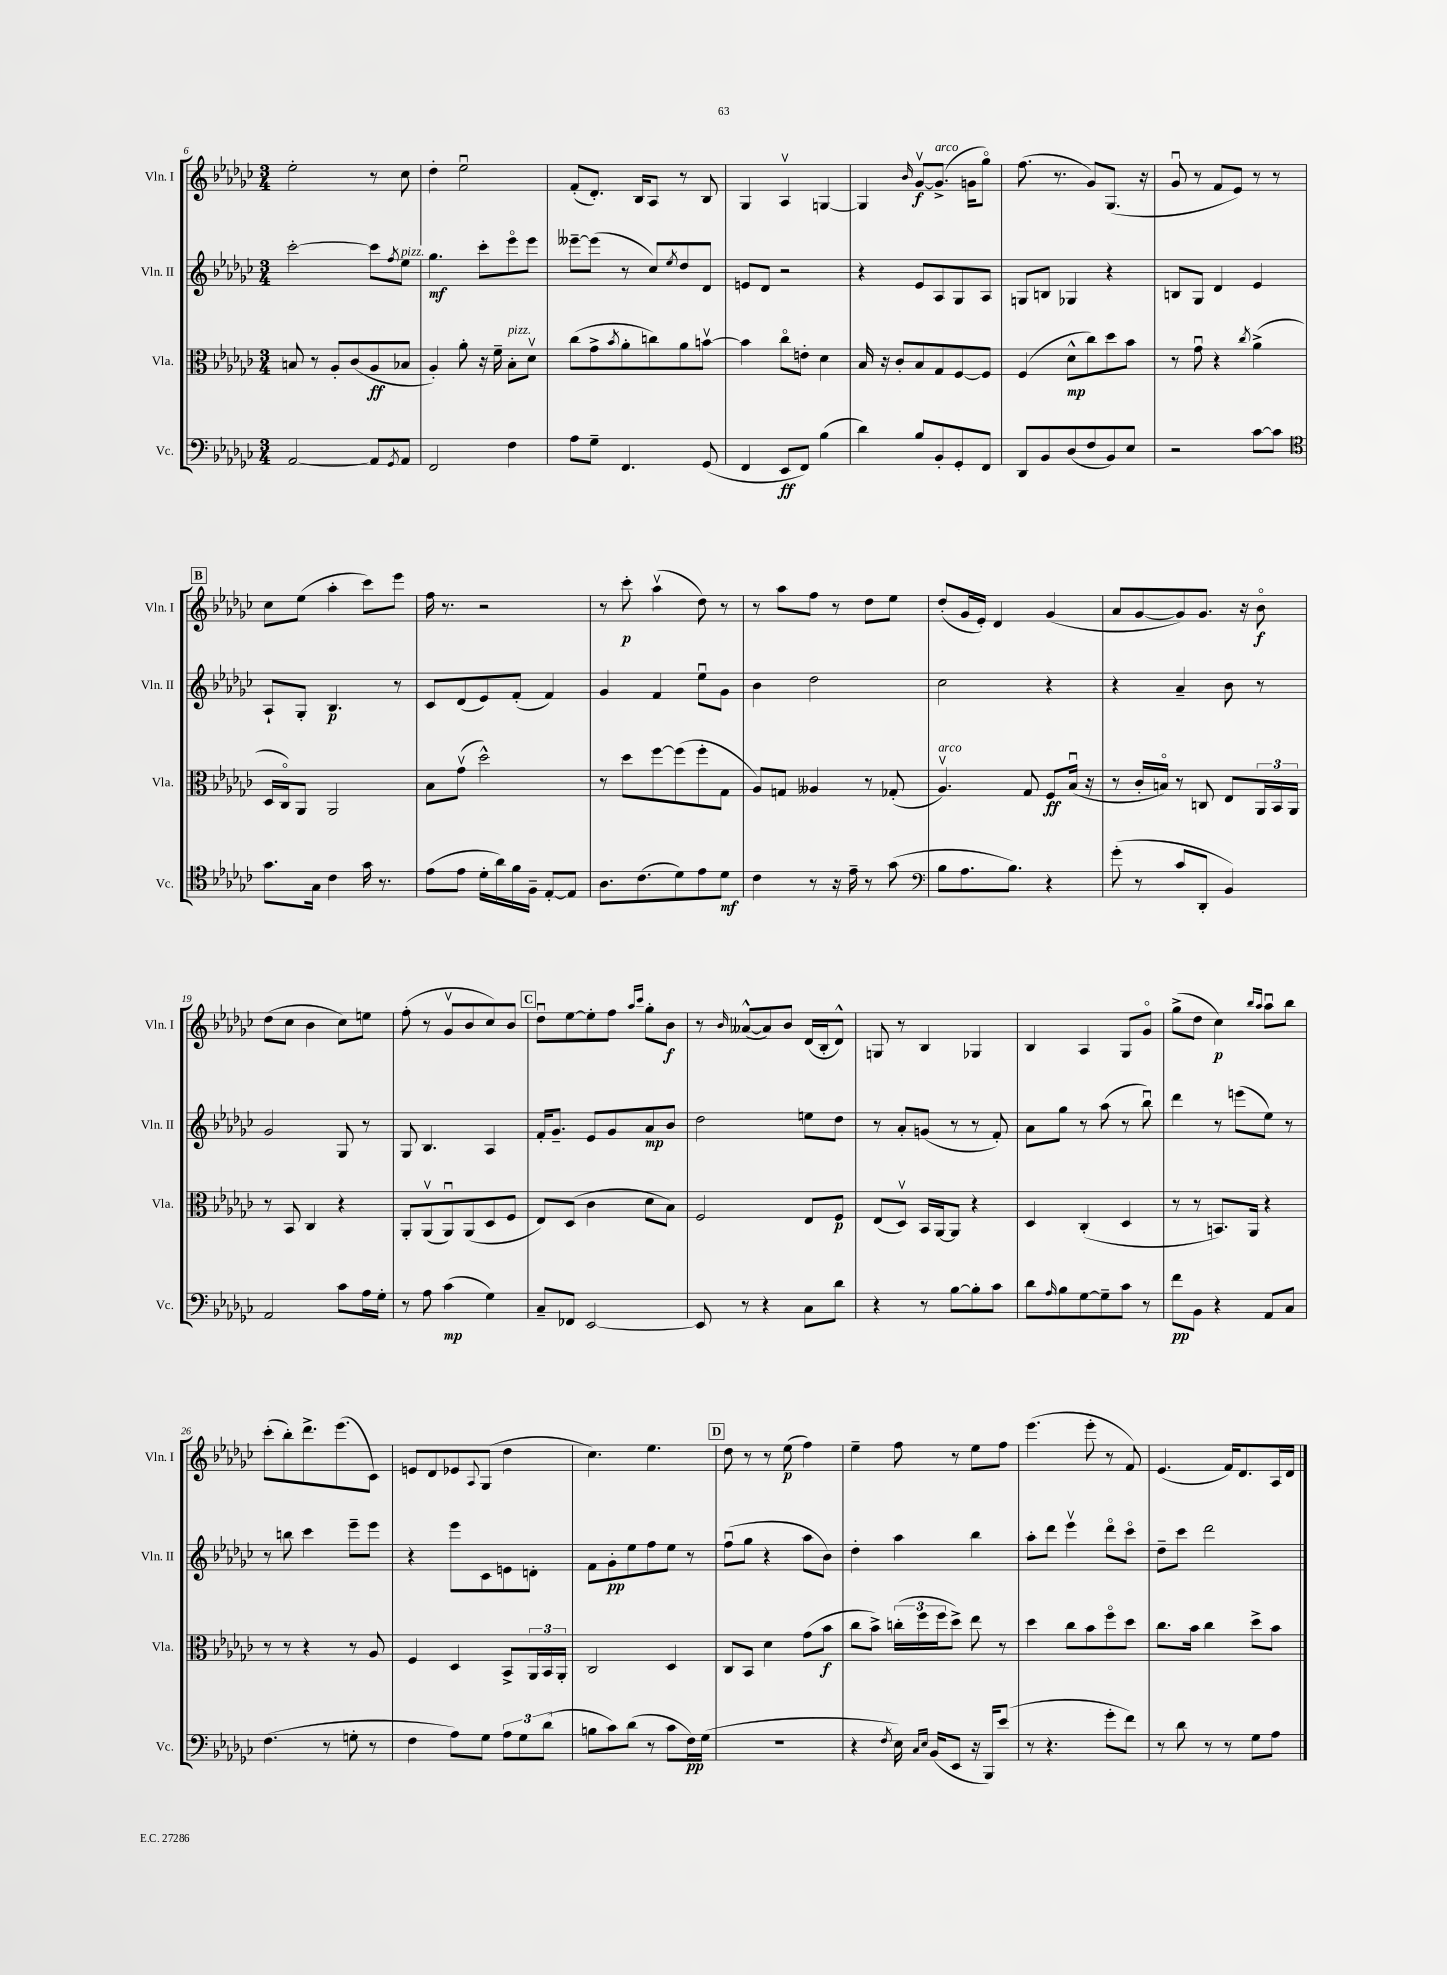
<<
\new StaffGroup <<
\new Staff = "s0" \with { instrumentName = "Vln. I" shortInstrumentName = "Vln. I" } {
    \clef treble \key ges \major \numericTimeSignature \time 3/4
    ees''2-. r8 ces''8 |
    des''4-. ees''2\downbow |
    f'8-.( des'8.-.) bes16 aes8 r8 bes8 |
    ges4 aes4\upbow g4~ |
    g4 \grace { bes'16 } ges'8~\upbow\f ges'8.->^\markup { \italic "arco" }( g'16 ges''8\flageolet) |
    f''8.( r8. ges'8) ges8.( r16 |
    ges'8\downbow r8 f'8 ees'8) r8 r8 |
    \mark \markup { \box "B" } ces''8 ees''8( aes''4-. ces'''8) ees'''8 |
    f''16 r8. r2 |
    r8 ces'''8-.\p aes''4\upbow( des''8) r8 |
    r8 aes''8 f''8 r8 des''8 ees''8 |
    des''8-.( ges'16 ees'16-.) des'4 ges'4( |
    aes'8 ges'8~ ges'8) ges'8. r16 bes'8\flageolet\f |
    des''8( ces''8 bes'4 ces''8) e''8 |
    f''8-.( r8 ges'8\upbow bes'8 ces''8) bes'8 |
    \mark \markup { \box "C" } des''8\downbow ees''8~ ees''8-. f''8 \grace { aes''16 ces'''16 } ges''8-. bes'8\f |
    r8 \grace { bes'16 } aeses'8~-^( aeses'8) bes'8 des'16( bes16-. des'8-^) |
    g8 r8 bes4 ges4 |
    bes4 aes4 ges8 ges'8\flageolet |
    ges''8->( des''8 ces''4\p) \grace { bes''16 aes''16 } aes''8\downbow bes''8 |
    ces'''8-.( bes''8-.) des'''8.-> ees'''8.( ces'8) |
    e'8 des'8 ees'8 \appoggiatura { aes8 } ges8( des''4 |
    ces''4.) ees''4. |
    \mark \markup { \box "D" } des''8 r8 r8 ees''8\p( f''4) |
    ees''4-- f''8 r8 ees''8 f''8 |
    ees'''4.( ees'''8-. r8 f'8) |
    ees'4.( f'16) des'8. aes16 des'16 \bar "|." |
}
\new Staff = "s1" \with { instrumentName = "Vln. II" shortInstrumentName = "Vln. II" } {
    \clef treble \key ges \major \numericTimeSignature \time 3/4
    ces'''2~-. ces'''8 \acciaccatura { f''8 } ees''8^\markup { \italic "pizz." } |
    ges''4.\mf ces'''8-. ees'''8\flageolet ees'''8 |
    eeses'''8~-- eeses'''8( r8 ces''8) \acciaccatura { ees''8 } des''8 des'8 |
    e'8 des'8 r2 |
    r4 ees'8 aes8 ges8 aes8 |
    g8 b8 ges4 r4 |
    b8 ges8 des'4 ees'4 |
    \mark \markup { \box "B" } aes8-! ges8-. bes4.\p r8 |
    ces'8 des'8( ees'8) f'8-.( f'4) |
    ges'4 f'4 ees''8\downbow ges'8 |
    bes'4 des''2 |
    ces''2 r4 |
    r4 aes'4-- bes'8 r8 |
    ges'2 ges8 r8 |
    ges8 bes4. aes4 |
    \mark \markup { \box "C" } f'16-. ges'8.-- ees'8 ges'8 aes'8\mp bes'8 |
    des''2 e''8 des''8 |
    r8 aes'8-. g'8( r8 r8 f'8-.) |
    aes'8 ges''8 r8 aes''8( r8 bes''8\downbow) |
    des'''4 r8 e'''8( ees''8) r8 |
    r8 b''8 ces'''4 ees'''8-- ees'''8 |
    r4 ees'''8 ces'8 e'8 d'8-. |
    f'8 ges'8-.\pp ees''8 f''8 ees''8 r8 |
    \mark \markup { \box "D" } f''8\downbow( ges''8 r4 aes''8 bes'8) |
    des''4-. aes''4 bes''4 |
    aes''8-. des'''8 ees'''4\upbow des'''8\flageolet ces'''8\flageolet |
    des''8-- ces'''8 des'''2 \bar "|." |
}
\new Staff = "s2" \with { instrumentName = "Vla." shortInstrumentName = "Vla." } {
    \clef alto \key ges \major \numericTimeSignature \time 3/4
    b8 r8 aes8-. ces'8( aes8\ff bes8 |
    aes4-.) aes'8-. r16 f'16-- bes8-.^\markup { \italic "pizz." } des'8\upbow |
    ces''8( ges'8-> \acciaccatura { bes'8 } aes'8-. c''8) aes'8 b'8~\upbow |
    b'4 ces''8\flageolet e'8-. des'4 |
    bes16 r16 ces'8-. bes8 ges8 f8~ f8 |
    f4( des'8-^\mp ces''8) des''8 bes'8 |
    r8 ges'8\downbow r4 \acciaccatura { ces''8 } aes'4->( |
    \mark \markup { \box "B" } des16 ces16\flageolet) aes,8 aes,2 |
    bes8 ges'8\upbow( des''2-^) |
    r8 des''8 f''8~ f''8( f''8-. ges8 |
    aes8) g8 aeses4 r8 ges8-.( |
    aes4.\upbow^\markup { \italic "arco" }) ges8 f8\ff bes16\downbow( r16 |
    r8 ces'16-. b16\flageolet) r8 c8 ees8 \tuplet 3/2 { aes,16 bes,16 aes,16 } |
    r8 bes,8 ces4 r4 |
    aes,8-. aes,8\upbow( aes,8\downbow) aes,8( des8 f8 |
    \mark \markup { \box "C" } ees8) des8( ces'4 des'8 bes8) |
    f2 ees8 f8\p |
    ees8( des8\upbow) bes,16 aes,16~ aes,8 r4 |
    des4 ces4-.( des4 |
    r8 r8 b,8.) aes,16 r4 |
    r8 r8 r4 r8 aes8 |
    f4 des4 bes,8-> \tuplet 3/2 { aes,16 bes,16 aes,16-. } |
    ces2 des4 |
    \mark \markup { \box "D" } ces8 bes,8 des'4 ges'8( bes'8\f |
    ces''8 bes'8->) \tuplet 3/2 { c''16-.( f''16 f''16 } des''8->) ees''8 r8 |
    des''4 ces''8 bes'8 f''8\flageolet des''8 |
    ces''8. bes'16 ces''4 des''8-> bes'8 \bar "|." |
}
\new Staff = "s3" \with { instrumentName = "Vc." shortInstrumentName = "Vc." } {
    \clef bass \key ges \major \numericTimeSignature \time 3/4
    aes,2~ aes,8 \acciaccatura { ges,8 } aes,8 |
    f,2 f4 |
    aes8 ges8-- f,4. ges,8( |
    f,4 ees,8\ff f,8) bes4( |
    des'4) bes8 bes,8-. ges,8-. f,8 |
    des,8 bes,8 des8( f8 bes,8) ees8 |
    r2 ces'8~ ces'8 |
    \mark \markup { \box "B" } \clef tenor ges'8. ges16 ces'4 ges'16 r8. |
    ees'8( ees'8 des'16-. aes'16) f'16 f16-- ees8~-. ees8 |
    aes8. ces'8.( des'8) ees'8 des'8\mf |
    ces'4 r8 r16 ees'16-- r8 ges'8( |
    \clef bass bes8 aes8. bes8.) r4 |
    ges'8-.( r8 ces'8 des,8-. bes,4) |
    aes,2 ces'8 aes16 ges16-. |
    r8 aes8 ces'4\mp( ges4) |
    \mark \markup { \box "C" } ces8-- fes,8 ees,2~ |
    ees,8 r8 r4 ces8 des'8 |
    r4 r8 bes8~ bes8-. ces'8 |
    des'8 \grace { aes16 } bes8 ges8~ ges8-- ces'8 r8 |
    f'8\pp bes,8 r4 aes,8 ces8 |
    f4.( r8 g8-. r8 |
    f4 aes8) ges8 \tuplet 3/2 { aes8 ges8 des'8( } |
    b8 ces'8) des'8( r8 ces'8 f16\pp) ges16( |
    \mark \markup { \box "D" } R2. |
    r4 \acciaccatura { f8 } ees16) \grace { ces16 ees16 } bes,16( ees,8 r16 bes,,16) ees'8( |
    r8 r4. ges'8-. f'8) |
    r8 des'8 r8 r8 ges8 aes8 \bar "|." |
}
>>
>>
\layout { \context { \Score currentBarNumber = #6 } }
